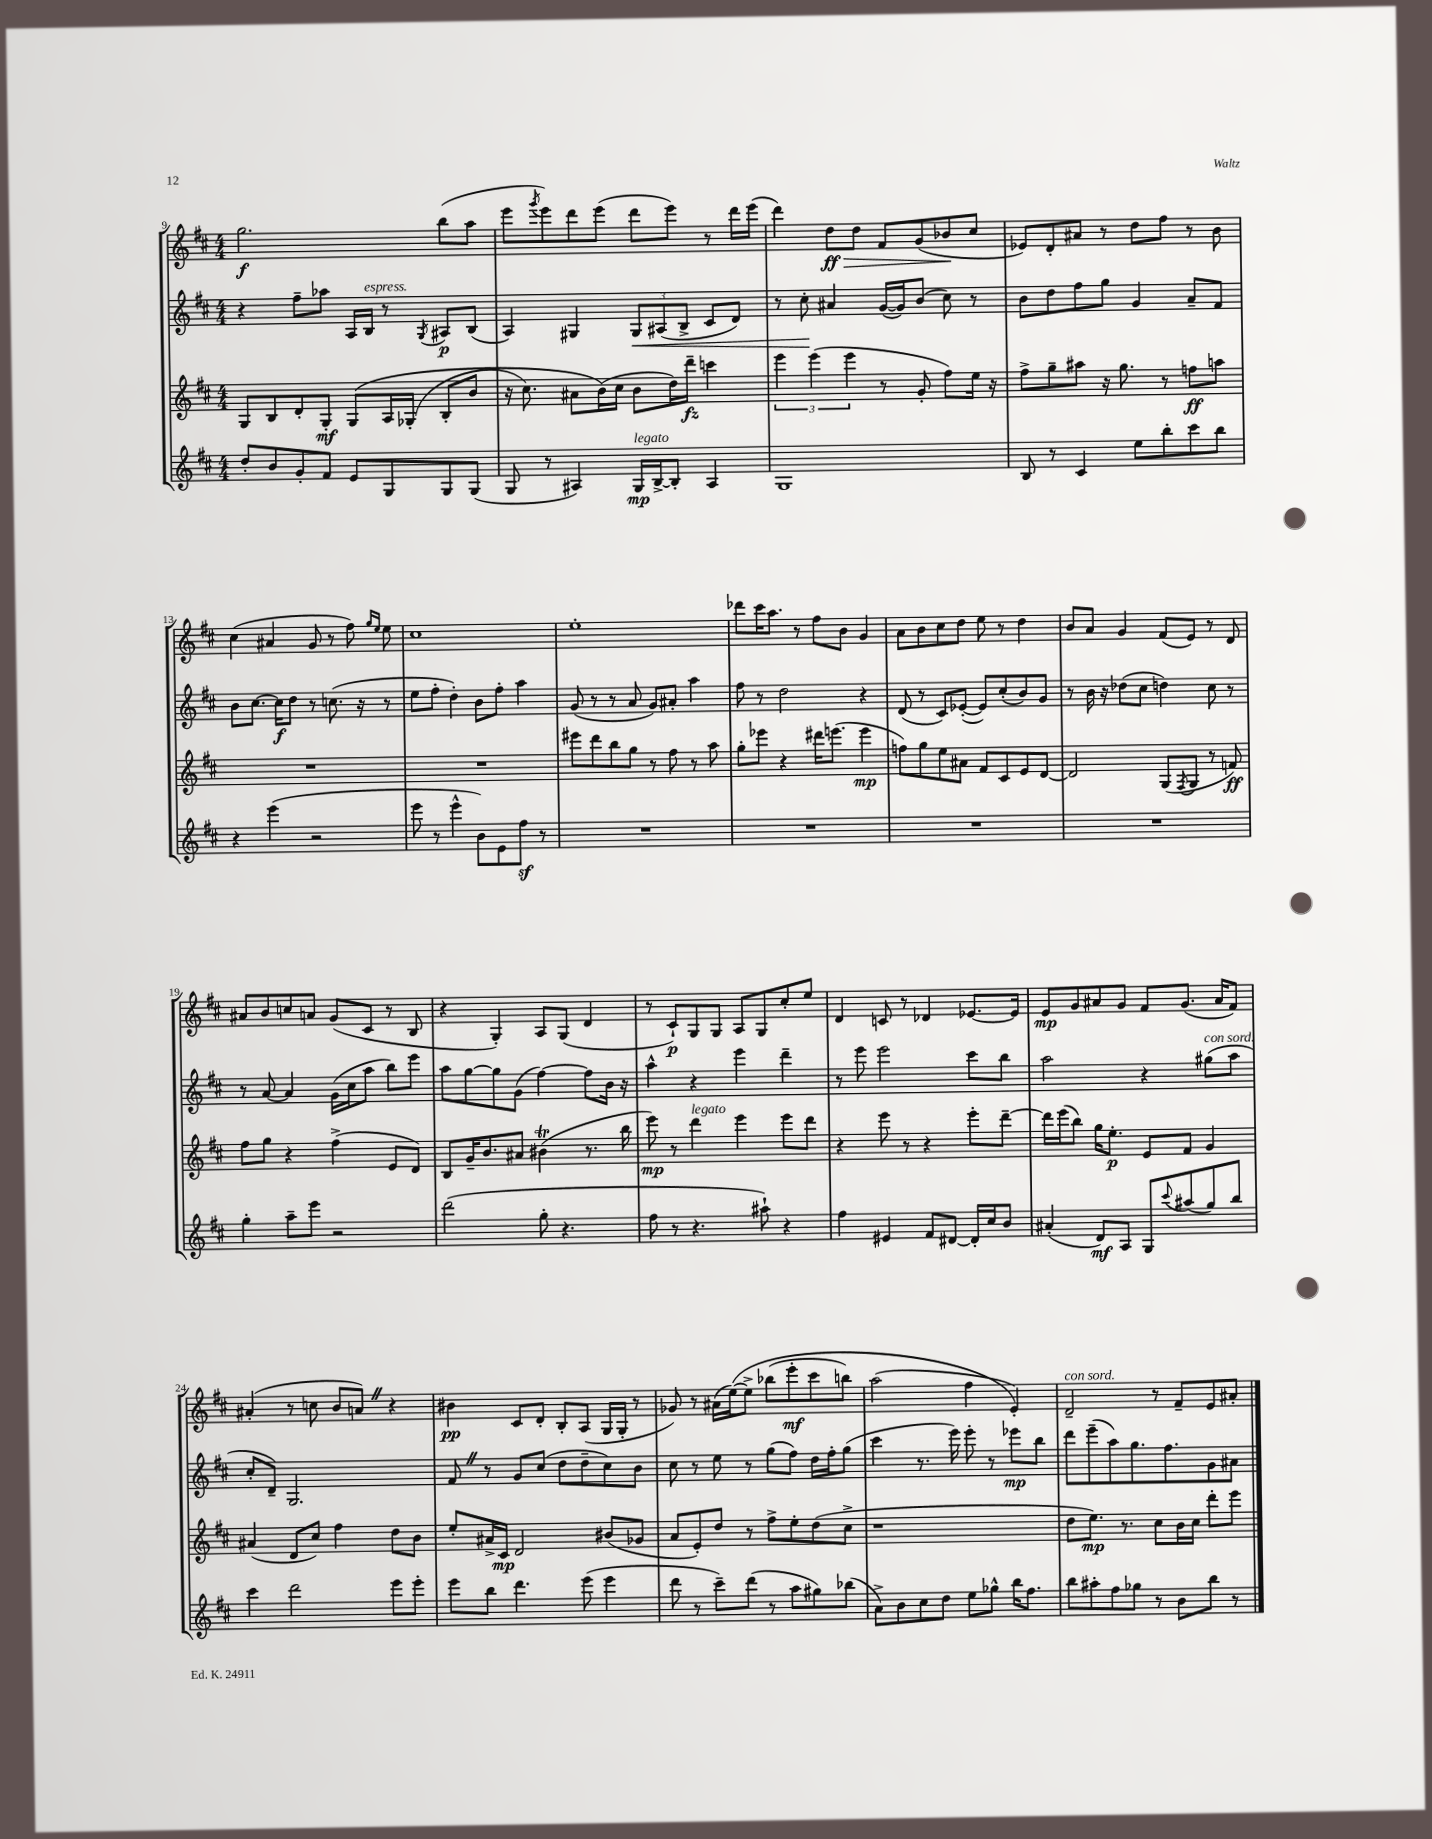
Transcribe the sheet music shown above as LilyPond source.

<<
\new StaffGroup <<
\new Staff = "s0" {
    \clef treble \key d \major \numericTimeSignature \time 4/4
    g''2.\f b''8( a''8 |
    e'''8 \acciaccatura { g'''8 } e'''8) d'''8 e'''8( d'''8 e'''8) r8 d'''16 e'''16( |
    d'''4) d''8\ff\> d''8 fis'8 g'8( bes'8\! cis''8 |
    ees'8) d'8-. ais'8 r8 d''8 fis''8 r8 b'8 |
    cis''4( ais'4 g'8 r8 fis''8) \grace { g''16 e''16 } e''8 |
    cis''1 |
    e''1-. |
    des'''8 cis'''16 a''8. r8 fis''8 b'8 g'4 |
    a'8 b'8 cis''8 d''8 e''8 r8 d''4 |
    b'8 a'8 g'4 fis'8( e'8) r8 d'8 |
    ais'8 b'8 c''8 a'8 g'8( cis'8 r8 b8 |
    r4 g4-.) a8 g8( d'4 |
    r8 cis'8-!\p) g8 g8 a8 g8 cis''8-. e''8 |
    d'4 c'8 r8 des'4 ees'8.~ ees'16 |
    e'8\mp g'8 ais'8 g'8 fis'8 g'8.( ais'16 fis'8) |
    ais'4-.( r8 c''8 b'8 a'8) \once \override BreathingSign.text = \markup { \musicglyph "scripts.caesura.straight" } \breathe r4 |
    bis'4\pp cis'8 d'8-. b8-. a8( g16 g16-. r8 |
    ges'8) r8 ais'16( e''16~)\( e''8-> bes''8( e'''8-.\mf cis'''8 b''8) |
    a''2( fis''4 e'4-.)\) |
    d'2--^\markup { \italic "con sord." } r8 fis'8-- e'8 ais'8-. \bar "|." |
}
\new Staff = "s1" {
    \clef treble \key d \major \numericTimeSignature \time 4/4
    r4 fis''8-- aes''8 a16 b16^\markup { \italic "espress." } r8 \acciaccatura { g8 } ais8\p b8( |
    a4) gis4 \tuplet 3/2 { gis8\< ais8( b8-> } cis'8 d'8) |
    r8 cis''8-.\! ais'4 g'16~( g'16) b'8( cis''8) r8 |
    b'8 d''8 fis''8 g''8 g'4 a'8-- fis'8 |
    b'8 cis''8.~ cis''16\f d''8 r8 c''8.( r16 r8 |
    e''8 fis''8-. d''4-.) b'8 fis''8-. a''4 |
    g'8( r8 r8 a'8 g'8) ais'8-. a''4 |
    fis''8 r8 d''2 r4 |
    d'8( r8 cis'8) ees'8~-.( ees'8) cis''8-.( b'8) g'8 |
    r8 b'16 r16 des''8( cis''8 d''4) cis''8 r8 |
    r8 a'8~ a'4 g'16( cis''16 a''8 b''8) e'''8 |
    a''8 g''8~ g''8 g'8( fis''4~) fis''8 b'16 r16 |
    a''4-^ r4 e'''4 d'''4-- |
    r8 e'''8 e'''2 cis'''8 b''8 |
    a''2 r4 gis''8^\markup { \italic "con sord." }( a''8 |
    cis''8-. d'8--) g2. |
    fis'8 \once \override BreathingSign.text = \markup { \musicglyph "scripts.caesura.straight" } \breathe r8 g'8 cis''8( d''8 d''8-- cis''8) b'8 |
    cis''8 r8 e''8 r8 g''8( fis''8) d''16 fis''16-. g''8( |
    cis'''4 r8. e'''16) e'''8-. r8 ees'''8\mp b''8 |
    d'''8 e'''8--( a''8) g''8. fis''8. g'8 ais'8 \bar "|." |
}
\new Staff = "s2" {
    \clef treble \key d \major \numericTimeSignature \time 4/4
    g8 b8 d'8-. g8-.\mf g8\( a16 ges16-.( b8-. b'8 |
    r16 cis''8.) ais'8 b'16(\) cis''16 b'8 d''16) d'''16--\fz c'''4 |
    \tuplet 3/2 { e'''4 e'''4( e'''4 } r8 g'8-. fis''8) e''16 r16 |
    fis''8-> g''8-- ais''8 r16 g''8. r8 f''8\ff a''8 |
    R1 |
    R1 |
    eis'''8 d'''8 b''8 g''8 r8 fis''8 r8 a''8 |
    g''8-. ees'''8 r4 dis'''16 e'''8.( e'''4\mp |
    f''8) g''8 e''8 ais'8 fis'8 cis'8 e'8 d'8~ |
    d'2 g8( \acciaccatura { fis8 } g8 r8 f'8\ff) |
    fis''8 g''8 r4 fis''4->( e'8 d'8) |
    b8 g'16-- b'8. ais'8 bis'4\trill( r8. b''16 |
    e'''8\mp) r8 d'''4^\markup { \italic "legato" } e'''4 e'''8 d'''8 |
    r4 e'''8 r8 r4 e'''8-. d'''8~-- |
    d'''16 e'''16( b''8) g''16 e''8.-.\p e'8 fis'8 g'4 |
    ais'4( d'8 cis''8) fis''4 d''8 b'8 |
    e''8-. ais'16-> cis'16\mp d'2 bis'8( ges'8 |
    a'8 e'8-.) d''8 r8 fis''8-> e''8-. d''8( cis''8-> |
    r1 |
    d''8 e''8.\mp) r8. cis''8 b'16 cis''16 d'''8-. e'''8 \bar "|." |
}
\new Staff = "s3" {
    \clef treble \key d \major \numericTimeSignature \time 4/4
    d''8-. b'8 g'8-. fis'8 e'8 g8 g8 g8( |
    g8 r8 ais4) g16\mp^\markup { \italic "legato" } b16~-> b8-. ais4 |
    g1 |
    b8 r8 cis'4 e''8 b''8-. cis'''8 b''8 |
    r4 e'''4( r2 |
    e'''8 r8 e'''4-^ b'8) e'8 fis''8\sf r8 |
    R1 |
    R1 |
    R1 |
    R1 |
    g''4-. a''8-- e'''8 r2 |
    d'''2( g''8-. r4. |
    fis''8 r8 r4. ais''8-!) r4 |
    fis''4 eis'4 fis'8 dis'8~ dis'16-. cis''16 b'8 |
    ais'4-.( d'8\mf) a8 g8 \appoggiatura { cis'''8 } ais''8( g''8) b''8 |
    cis'''4 d'''2 e'''8 e'''8-. |
    e'''8 b''8 d'''4. e'''8( e'''4 |
    d'''8 r8 cis'''8--) d'''8( r8 a''8 gis''8) bes''8( |
    a'8->) b'8 cis''8 d''8 e''8 ges''8-^ b''16 fis''8. |
    b''8 ais''8-. fis''8 ges''8 r8 b'8 b''8 r8 \bar "|." |
}
>>
>>
\layout { \context { \Score currentBarNumber = #9 } }
